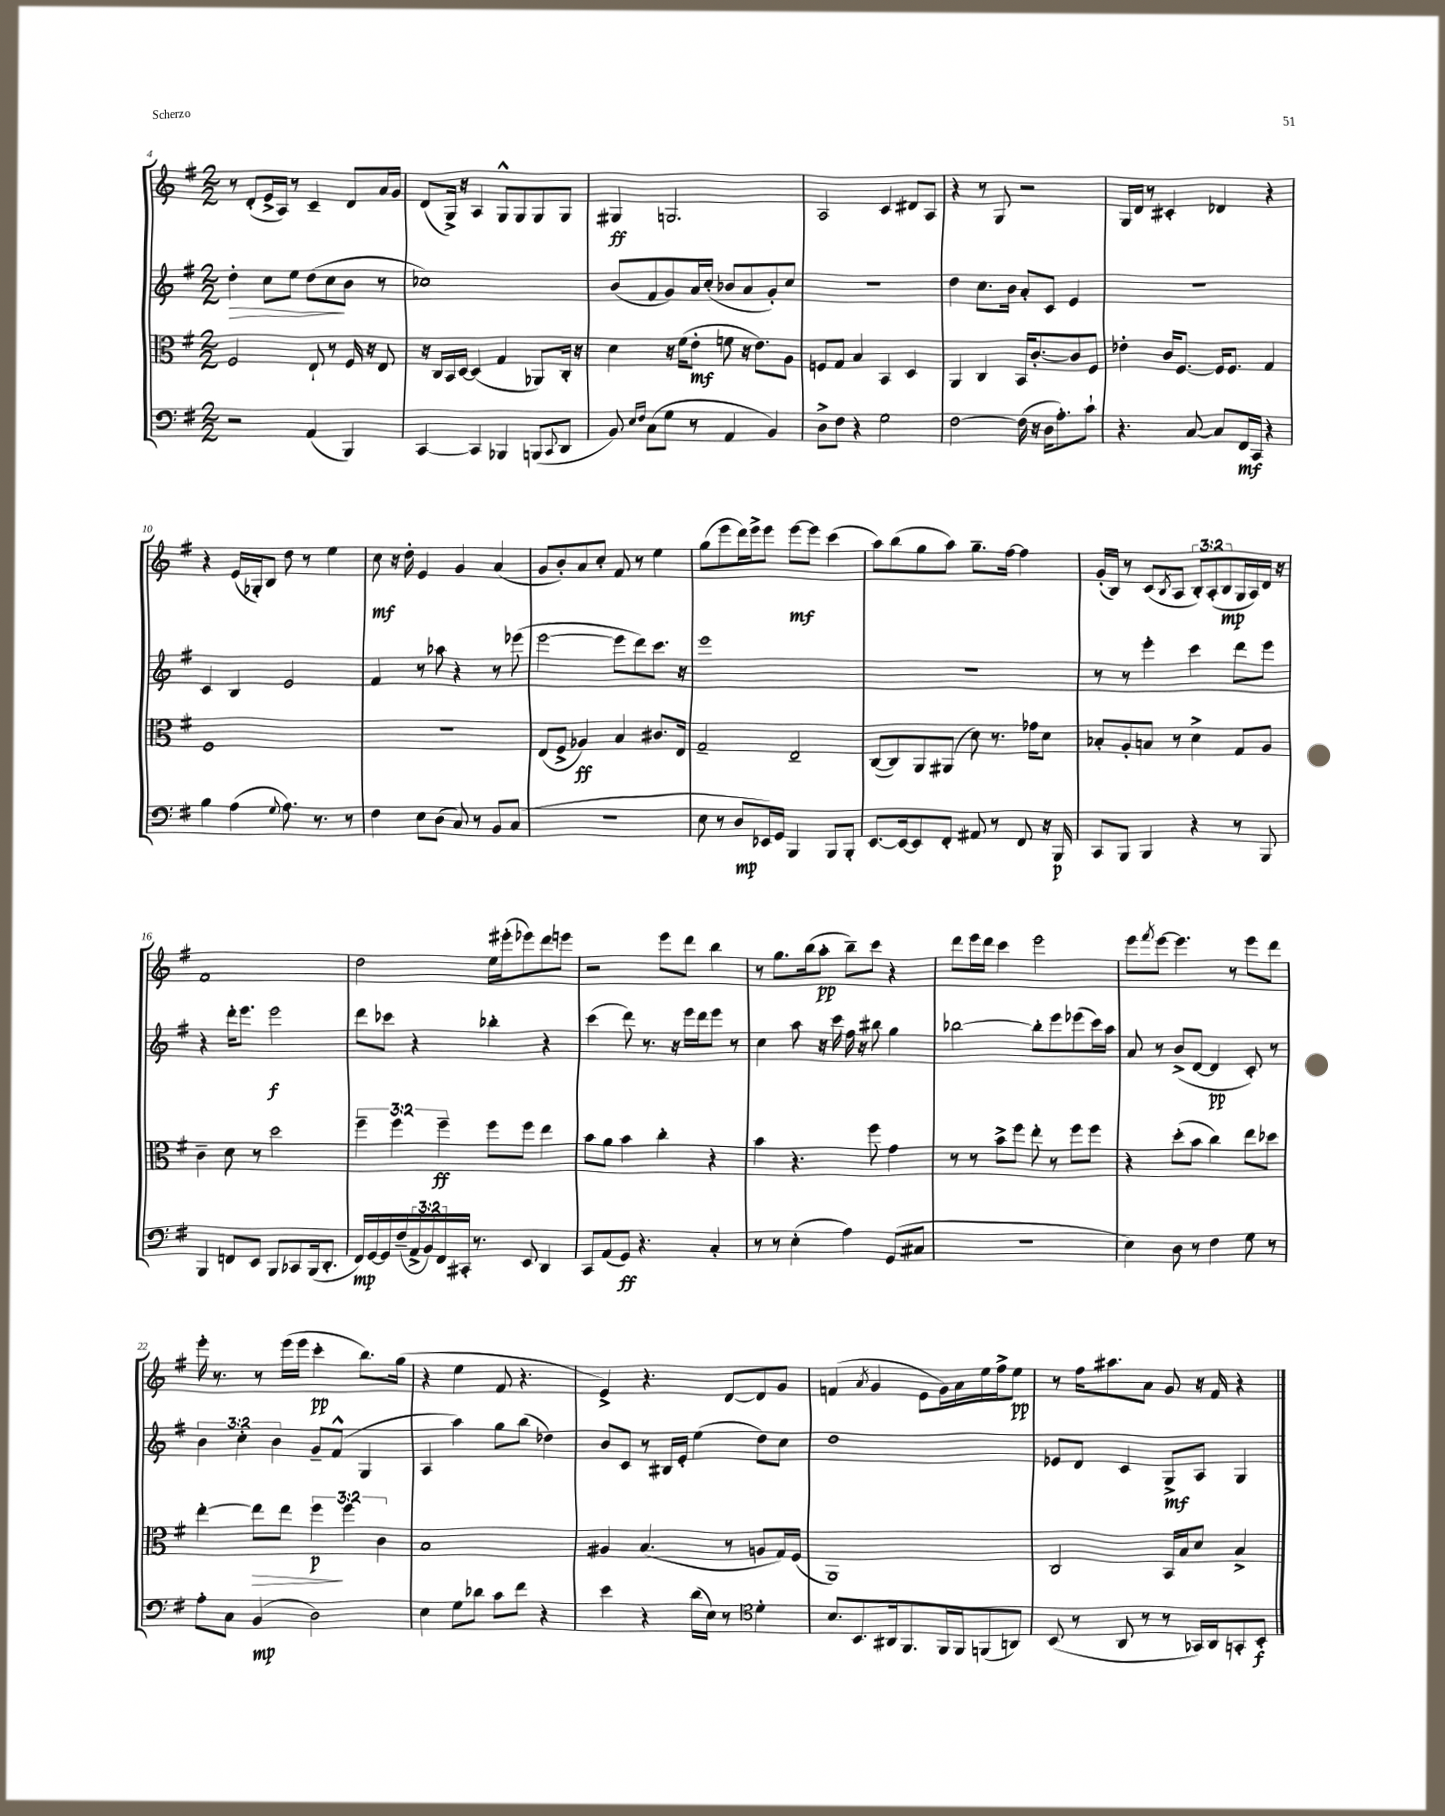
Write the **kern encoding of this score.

**kern	**dynam	**kern	**dynam	**kern	**dynam	**kern	**dynam
*part4	*part4	*part3	*part3	*part2	*part2	*part1	*part1
*staff4	*staff4	*staff3	*staff3	*staff2	*staff2	*staff1	*staff1
*clefF4	*	*clefC3	*	*clefG2	*	*clefG2	*
*k[f#]	*	*k[f#]	*	*k[f#]	*	*k[f#]	*
*M2/2	*	*M2/2	*	*M2/2	*	*M2/2	*
=4	=4	=4	=4	=4	=4	=4	=4
!	!	!	!	!	!LO:HP:b	!	!
2r	.	2F#/	.	4dd'\	>	8r	.
.	.	.	.	.	.	(8d'/L	.
.	.	.	.	8cc\L	.	16e^/L	.
.	.	.	.	.	.	16A/JJ)	.
.	.	.	.	8ee\J	.	8r	.
(4AA/	.	8E`/	.	(8dd\L	.	4c~/	.
.	.	8r	.	8cc\	.	.	.
4BBB/)	.	16F#/	.	8b\J	]	8d/L	.
.	.	16r	.	.	.	.	.
.	.	8E/	.	8r	.	16a/L	.
.	.	.	.	.	.	16g/JJ	.
=5	=5	=5	=5	=5	=5	=5	=5
[4CC/	.	16r	.	1cc-X)	.	(8d/L	.
.	.	16C/LL	.	.	.	.	.
.	.	16BB/	.	.	.	16G^/Jk)	.
.	.	[16D/JJ	.	.	.	16r	.
4CC/]	.	(4D/]	.	.	.	4A/	.
4BBB-X/	.	4G/	.	.	.	8G^^/L	.
.	.	.	.	.	.	8G/	.
(8BBBn/L	.	8AA-X/L)	.	.	.	8G/	.
8qqCC/	.	.	.	.	.	.	.
8DD/J	.	16C'/Jk	.	.	.	8G/J	.
.	.	16r	.	.	.	.	.
=6	=6	=6	=6	=6	=6	=6	=6
8BB/)	.	4d\	.	(8b/L	.	4G#X/	ff
16qqE/LL	.	.	.	.	.	.	.
16qqF#/JJ	.	.	.	.	.	.	.
(8C\L	.	.	.	8f#/	.	.	.
8G\J	.	16r	.	8g/)	.	2.Gn/	.
.	.	(16f#\KL	.	.	.	.	.
8r	.	8e'\J	mf	16a/L	.	.	.
.	.	.	.	(16cc'/JJ	.	.	.
4AA/	.	8fn\	.	8b-X/L	.	.	.
.	.	16r	.	8a/	.	.	.
.	.	8.e\L)	.	.	.	.	.
4BB/)	.	.	.	8g'/)	.	.	.
.	.	8A\J	.	8cc/J	.	.	.
=7	=7	=7	=7	=7	=7	=7	=7
8D^\L	.	8Fn/L	.	1r	.	2A/	.
8F#\J	.	8G/J	.	.	.	.	.
4r	.	4B/	.	.	.	.	.
2G\	.	4BB/	.	.	.	4c/	.
.	.	4D/	.	.	.	8d#X/L	.
.	.	.	.	.	.	8A/J	.
=8	=8	=8	=8	=8	=8	=8	=8
[2F#\	.	4AA/	.	4dd\	.	4r	.
.	.	4C/	.	8.cc\L	.	8r	.
.	.	.	.	.	.	8G/	.
.	.	.	.	16b\Jk	.	.	.
(16F#\]	.	16BB/KL	.	8a'/L	.	2r	.
16r	.	[8.c'/	.	.	.	.	.
16D\KL	.	.	.	8c/J	.	.	.
8.A'\)	.	.	.	.	.	.	.
.	.	8c/]	.	4e/	.	.	.
8c`\J	.	8F#/J	.	.	.	.	.
=9	=9	=9	=9	=9	=9	=9	=9
4.r	.	4e-X'\	.	1r	.	16G/LL	.
.	.	.	.	.	.	16d/JJ	.
.	.	.	.	.	.	8r	.
.	.	16c/KL	.	.	.	4c#X'/	.
.	.	[8.F#/J	.	.	.	.	.
[8C/	.	.	.	.	.	.	.
8C/L]	.	16F#/KL]	.	.	.	4d-X/	.
.	.	8.F#/J	.	.	.	.	.
16FF#/L	mf	.	.	.	.	.	.
16CC/JJ	.	.	.	.	.	.	.
4r	.	4G/	.	.	.	4r	.
!!LO:LB:g=z
=10	=10	=10	=10	=10	=10	=10	=10
4B\	.	1F#	.	4c/	.	4r	.
(4A\	.	.	.	4B/	.	(16e/LL	.
.	.	.	.	.	.	16G-X'/J)	.
.	.	.	.	.	.	8B/J	.
8qqG/	.	.	.	.	.	.	.
8.A\)	.	.	.	2e/	.	8dd\	.
.	.	.	.	.	.	8r	.
8.r	.	.	.	.	.	.	.
.	.	.	.	.	.	4ee\	.
8r	.	.	.	.	.	.	.
=11	=11	=11	=11	=11	=11	=11	=11
4F#\	.	1r	.	4f#/	.	8cc\	mf
.	.	.	.	.	.	16r	.
.	.	.	.	.	.	16dd'\	.
8E\L	.	.	.	8r	.	4e/	.
(8D\J	.	.	.	8aa-X\	.	.	.
8C/)	.	.	.	4r	.	4g/	.
8r	.	.	.	.	.	.	.
8BB/L	.	.	.	8r	.	(4a/	.
(8C/J	.	.	.	(8eee-X\	.	.	.
=12	=12	=12	=12	=12	=12	=12	=12
1r	.	(8E/L	.	[2eee\	.	8g/L	.
.	.	8F#^/J	.	.	.	8b'/)	.
.	.	4A-X/)	ff	.	.	8a/	.
.	.	.	.	.	.	8cc'/J	.
.	.	4B/	.	8eee\L]	.	8f#/	.
.	.	.	.	8ddd\)	.	8r	.
.	.	8.c#X/L	.	8.ccc\J	.	4ee\	.
.	.	16E/Jk	.	16r	.	.	.
=13	=13	=13	=13	=13	=13	=13	=13
8E\	.	2G~/	.	1eee	.	(8gg\L	.
8r	.	.	.	.	.	8eee\	.
8D/L	mp	.	.	.	.	16ddd\L)	.
.	.	.	.	.	.	16eee^\J	.
16EE-X/L)	.	.	.	.	.	8eee\J	.
16GG/JJ	.	.	.	.	.	.	.
4BBB/	.	2E~/	.	.	.	[8eee\L	mf
.	.	.	.	.	.	8eee\J]	.
8BBB/L	.	.	.	.	.	(4ccc\	.
8BBB'/J	.	.	.	.	.	.	.
=14	=14	=14	=14	=14	=14	=14	=14
[8.EE/L	.	([8C/L	.	1r	.	8aa\L)	.
.	.	8C/])	.	.	.	(8bb\	.
16EE/k_	.	.	.	.	.	.	.
8EE/]	.	8AA/	.	.	.	8gg\	.
8FF#'/J	.	(8AA#X/J	.	.	.	8aa\J)	.
8AA#X/	.	8d\)	.	.	.	8.gg~\L	.
8r	.	8.r	.	.	.	.	.
.	.	.	.	.	.	[16ff#\Jk	.
8FF#/	.	.	.	.	.	4ff#\]	.
.	.	16g-X\KL	.	.	.	.	.
16r	.	8d\J	.	.	.	.	.
16BBB/	p	.	.	.	.	.	.
=15	=15	=15	=15	=15	=15	=15	=15
8CC/L	.	8B-X'/L	.	8r	.	(16g'/LL	.
.	.	.	.	.	.	16B/JJ)	.
8BBB/J	.	8A'/	.	8r	.	8r	.
4BBB/	.	8Bn/J	.	4eee'\	.	(8c/L	.
.	.	.	.	.	.	8qB/	.
.	.	8r	.	.	.	8A/J	.
4r	.	4d^\	.	4ccc\	.	12B'/L)	.
.	.	.	.	.	.	(12A'/	.
.	.	.	.	.	.	12B/	mp
8r	.	8G/L	.	8ddd\L	.	16G/L	.
.	.	.	.	.	.	16A/)	.
8BBB/	.	8A/J	.	8eee\J	.	16d/JJ	.
.	.	.	.	.	.	16r	.
!!LO:LB:g=z
=16	=16	=16	=16	=16	=16	=16	=16
4BBB/	.	4c~\	.	4r	.	1f#	.
8FFn/L	.	8d\	.	16ddd'\KL	.	.	.
.	.	.	.	8.eee\J	.	.	.
8EE/J	.	8r	.	.	.	.	.
8BBB/L	.	2dd\	.	2eee\	f	.	.
8CC-X/	.	.	.	.	.	.	.
(16BBB/k	.	.	.	.	.	.	.
8.DD'/J	.	.	.	.	.	.	.
=17	=17	=17	=17	=17	=17	=17	=17
16FF#/LL)	mp	6ff#~\	.	8ddd\L	.	2dd\	.
[16GG/	.	.	.	.	.	.	.
16GG/]	.	.	.	8ccc-X\J	.	.	.
.	.	6ff#\	.	.	.	.	.
(16F#~/	.	.	.	.	.	.	.
24AA^/	.	.	.	4r	.	.	.
24BB/)	.	.	.	.	.	.	.
24FF#/	.	6ff#~\	ff	.	.	.	.
16CC#X'/JJ	.	.	.	.	.	.	.
8.r	.	.	.	.	.	.	.
.	.	8ff#\L	.	4bb-X'\	.	16ee\LL	.
.	.	.	.	.	.	(16eee#X'\J	.
8EE/	.	8ff#\J	.	.	.	8eee-X\)	.
4DD/	.	4ee\	.	4r	.	8ddd\	.
.	.	.	.	.	.	8eeen\J	.
=18	=18	=18	=18	=18	=18	=18	=18
8CC/L	.	8b\L	.	(4ccc\	.	2r	.
(8AA/	.	8a\J	.	.	.	.	.
8GG/J)	ff	4b\	.	8ddd\)	.	.	.
4.r	.	.	.	8.r	.	.	.
.	.	4cc'\	.	.	.	8eee\L	.
.	.	.	.	16r	.	.	.
.	.	.	.	16eee\LL	.	8ddd\J	.
.	.	.	.	16ddd\J	.	.	.
4C'/	.	4r	.	8eee\J	.	4bb\	.
.	.	.	.	8r	.	.	.
=19	=19	=19	=19	=19	=19	=19	=19
8r	.	4b\	.	4cc\	.	8r	.
8r	.	.	.	.	.	8.gg\L	.
(4E'\	.	4.r	.	8aa\	.	.	.
.	.	.	.	.	.	(16bb\k	.
.	.	.	.	16r	.	8aa'\J	pp
.	.	.	.	16ccc\	.	.	.
4A\)	.	.	.	16ff#\	.	8bb~\L)	.
.	.	.	.	16r	.	.	.
.	.	8ff#\	.	8bb#X\	.	8ccc\J	.
(8GG/L	.	4g\	.	4gg\	.	4r	.
8C#X/J	.	.	.	.	.	.	.
=20	=20	=20	=20	=20	=20	=20	=20
1r	.	8r	.	[2bb-X\	.	8ddd\L	.
.	.	8r	.	.	.	16eee\L	.
.	.	.	.	.	.	16ddd\JJ	.
.	.	8b^\L	.	.	.	4ccc\	.
.	.	8ff#\J	.	.	.	.	.
.	.	8ee'\	.	8bb-'\L]	.	2eee\	.
.	.	8r	.	8eee\	.	.	.
.	.	8ff#\L	.	(8eee-X\	.	.	.
.	.	8ff#\J	.	16ccc\L)	.	.	.
.	.	.	.	16aa\JJ	.	.	.
=21	=21	=21	=21	=21	=21	=21	=21
4E\)	.	4r	.	8a/	.	8eee\L	.
.	.	.	.	.	.	8qfff#/	.
.	.	.	.	8r	.	[8eee\J	.
8D\	.	(8dd'\L	.	(8b^/L	.	4.eee\]	.
8r	.	8b\J	.	[8d/J	.	.	.
4F#\	.	4cc\)	.	4d/]	pp	.	.
.	.	.	.	.	.	8r	.
8G\	.	8ee\L	.	8c'/)	.	8eee\L	.
8r	.	8dd-X\J	.	8r	.	8ddd\J	.
!!LO:LB:g=z
=22	=22	=22	=22	=22	=22	=22	=22
8A'\L	.	[4ee'\	.	6b\	.	16eee'\	.
.	.	.	.	.	.	8.r	.
8C\J	.	.	.	.	.	.	.
.	.	.	.	6cc'\	.	.	.
!	!	!	!LO:HP:b	!	!	!	!
(4BB/	mp	8ee\L]	>	.	.	8r	.
.	.	.	.	6b\	.	.	.
.	.	8ee\J	.	.	.	(16eee\LL	.
.	.	.	.	.	.	16eee\JJ	.
2D\)	.	6ff#\	p	8g~/L	.	4ccc'\	pp
.	.	.	.	(8f#^^/J	.	.	.
.	.	6ff#\	]	.	.	.	.
.	.	.	.	4G/	.	8.bb\L)	.
.	.	6c\	.	.	.	.	.
.	.	.	.	.	.	(16gg\Jk	.
=23	=23	=23	=23	=23	=23	=23	=23
4E\	.	1B	.	4A/	.	4r	.
8G\L	.	.	.	4aa\)	.	4ee\	.
8d-X\J	.	.	.	.	.	.	.
8c\L	.	.	.	8gg\L	.	8f#/	.
8f#\J	.	.	.	(8bb\J	.	4.r	.
4r	.	.	.	4dd-X\)	.	.	.
=24	=24	=24	=24	=24	=24	=24	=24
4e\	.	4A#X/	.	8b/L	.	4e^/)	.
.	.	.	.	8c/J	.	.	.
4r	.	(4.B/	.	8r	.	4.r	.
.	.	.	.	16B#X/LL	.	.	.
.	.	.	.	16e'/JJ	.	.	.
(16d\LL	.	.	.	(4ee\	.	.	.
16E\JJ)	.	.	.	.	.	.	.
8r	.	8r	.	.	.	[8d/L	.
*clefC4	*	*	*	*	*	*	*
4d'\	.	8An/L	.	8dd\L)	.	8d/]	.
.	.	16G/L)	.	8cc\J	.	8g/J	.
.	.	(16F#/JJ	.	.	.	.	.
=25	=25	=25	=25	=25	=25	=25	=25
8.B/L	.	1AA)	.	1dd	.	(4fn/	.
8.BB/	.	.	.	.	.	.	.
.	.	.	.	.	.	8qa/	.
.	.	.	.	.	.	4g/	.
16AA#X/k	.	.	.	.	.	.	.
8.FF#/	.	.	.	.	.	.	.
.	.	.	.	.	.	8e\L	.
16FF#/L	.	.	.	.	.	16g\L)	.
16FF#/J	.	.	.	.	.	16a\	.
(8FFn/	.	.	.	.	.	16ee\	.
.	.	.	.	.	.	16ff#^\J	.
8AAn/J)	.	.	.	.	.	8ee\J	pp
=26	=26	=26	=26	=26	=26	=26	=26
(8BB/	.	2C/	.	8e-X/L	.	8r	.
8r	.	.	.	8d/J	.	16ff#\KL	.
.	.	.	.	.	.	8.aa#X\	.
8AA/	.	.	.	4c/	.	.	.
8r	.	.	.	.	.	8a\J	.
8r	.	16BB/LL	.	8G^/L	mf	8g/	.
.	.	16B/J	.	.	.	.	.
16GG-X/LL)	.	8d/J	.	8A/J	.	16r	.
16AA/J	.	.	.	.	.	16f#/	.
8GGn'/	.	4B^/	.	4G/	.	4r	.
8BB'/J	f	.	.	.	.	.	.
==	==	==	==	==	==	==	==
*-	*-	*-	*-	*-	*-	*-	*-
